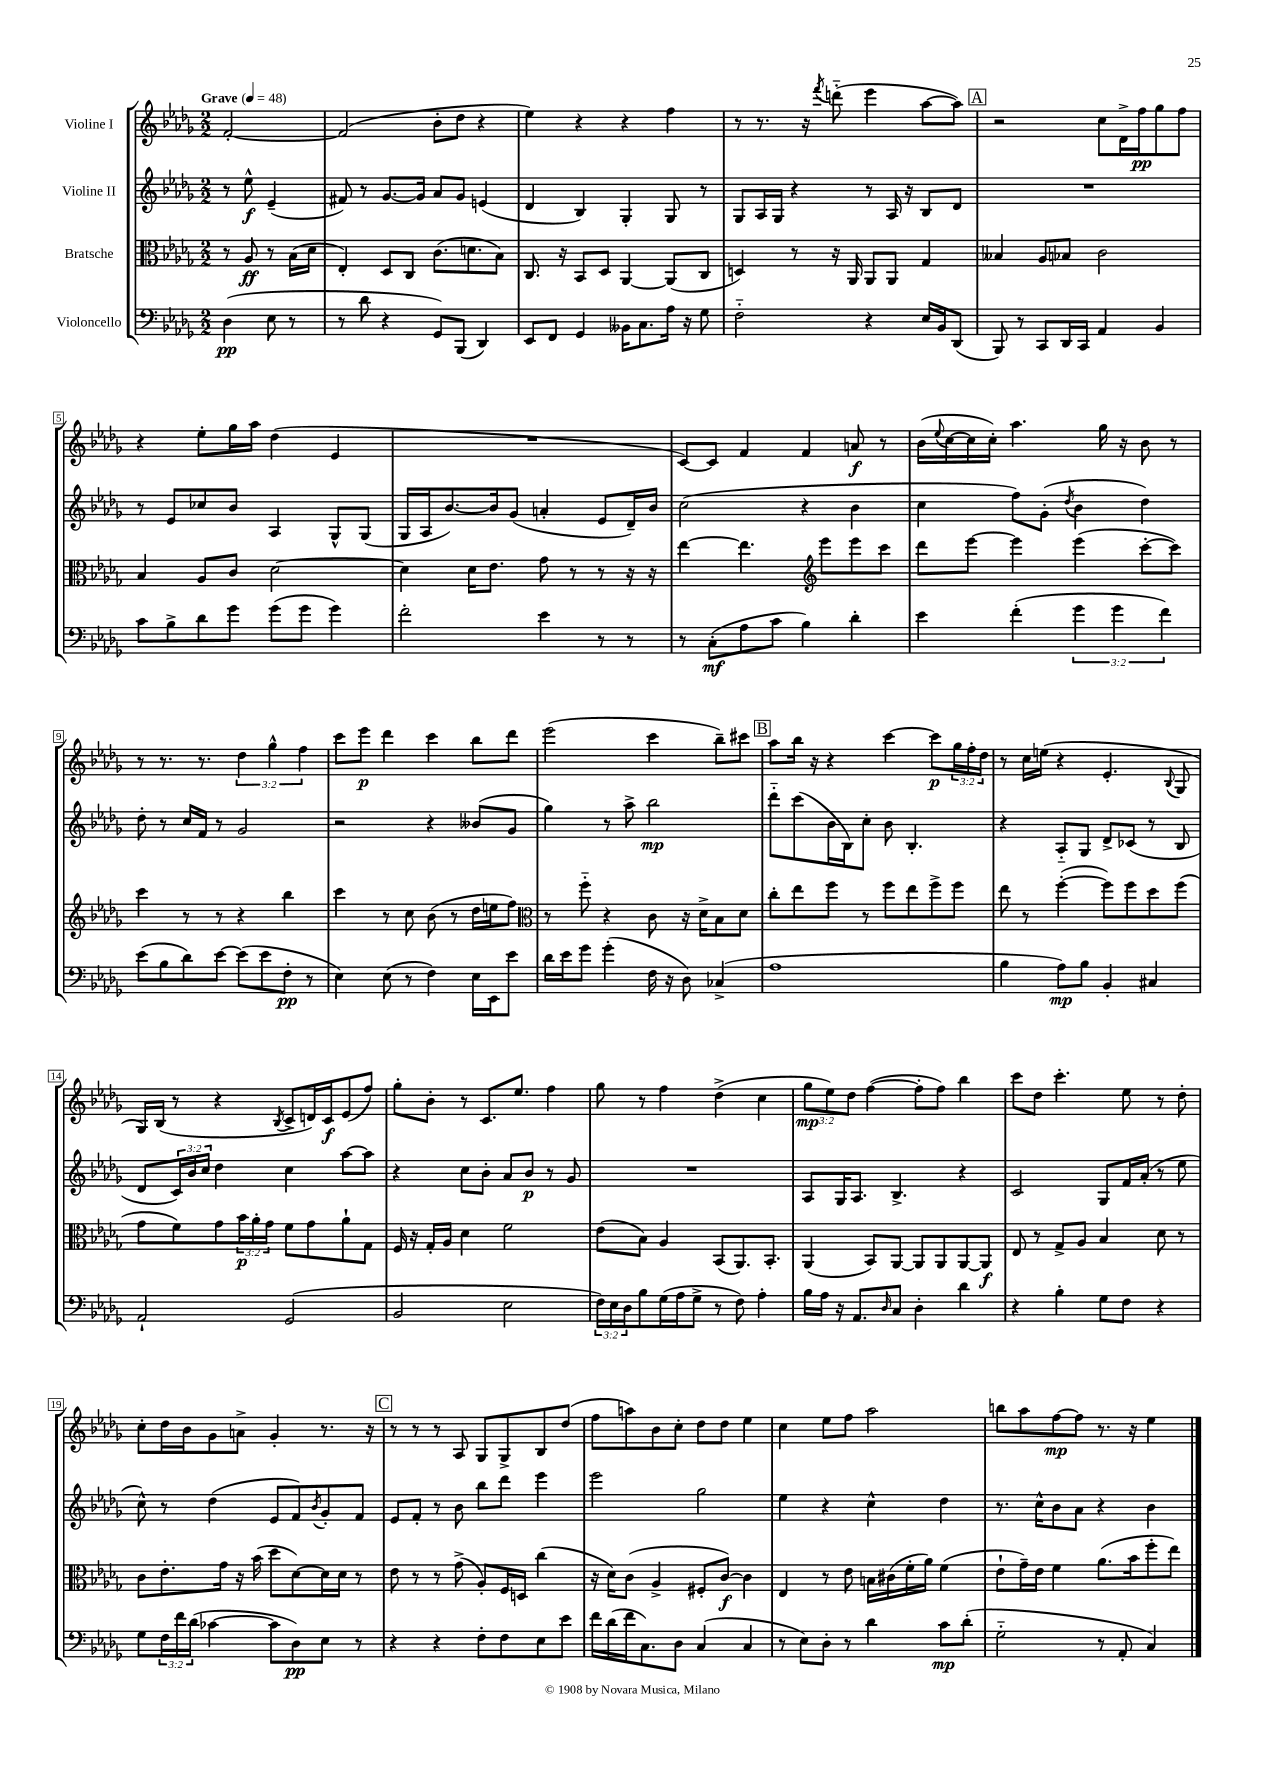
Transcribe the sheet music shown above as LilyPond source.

<<
\new StaffGroup <<
\new Staff = "s0" \with { instrumentName = "Violine I" } {
    \clef treble \key des \major \numericTimeSignature \time 2/2 \override Staff.TupletNumber.text = #tuplet-number::calc-fraction-text \partial 2 \tempo "Grave" 4 = 48
    f'2~-. |
    f'2( bes'8-. des''8 r4 |
    ees''4) r4 r4 f''4 |
    r8 r8. r16 \acciaccatura { f'''8 } d'''8-_( ees'''4 aes''8~ aes''8) |
    \mark \markup { \box "A" } r2 c''8 des'16-> f''16\pp ges''8 f''8 |
    r4 ees''8-. ges''16 aes''16 des''4( ees'4 |
    R1 |
    c'8~) c'8 f'4 f'4 a'8\f r8 |
    bes'16( \appoggiatura { ees''8 } c''16~ c''16 c''16-.) aes''4. ges''16 r16 bes'8 r8 |
    r8 r8. r8. \tuplet 3/2 { des''4 ges''4-^ f''4 } |
    c'''8 ees'''8\p des'''4 c'''4 bes''8 des'''8 |
    ees'''2( c'''4 bes''8--) cis'''8 |
    \mark \markup { \box "B" } aes''8 bes''16 r16 r4 c'''4~ c'''8\p \tuplet 3/2 { ges''16 f''16-. des''16 } |
    r8 c''16 e''16( r4 ees'4.-. \appoggiatura { bes8 } ges8 |
    ges16) bes16( r8 r4 \acciaccatura { bes8 } c'8-> d'16) c'16\f ees'8( f''8) |
    ges''8-. bes'8-. r8 c'8. ees''8. f''4 |
    ges''8 r8 f''4 des''4->( c''4 |
    \tuplet 3/2 { ges''8\mp ees''8) des''8 } f''4~( f''8-. f''8) bes''4 |
    c'''8 des''8 c'''4.-. ees''8 r8 des''8-. |
    c''8-. des''16 bes'16 ges'8 a'8-> ges'4-. r8. r16 |
    \mark \markup { \box "C" } r8 r8 r8 aes8 ges8 ges8-> bes8 des''8( |
    f''8 a''8) bes'8 c''8-. des''8 des''8 ees''4 |
    c''4 ees''8 f''8 aes''2 |
    b''8 aes''8 f''8~\mp f''8 r8. r16 ees''4 \bar "|." |
}
\new Staff = "s1" \with { instrumentName = "Violine II" } {
    \clef treble \key des \major \numericTimeSignature \time 2/2 \override Staff.TupletNumber.text = #tuplet-number::calc-fraction-text \partial 2
    r8 ees''8-^\f ees'4--( |
    fis'8) r8 ges'8.~ ges'16 aes'8 ges'8 e'4( |
    des'4 bes4) ges4-. ges8 r8 |
    ges8 aes16 ges16 r4 r8 aes16 r16 bes8 des'8 |
    \mark \markup { \box "A" } R1 |
    r8 ees'8 ces''8 bes'8 aes4 ges8-^ ges8( |
    ges16 aes16 bes'8.~) bes'16 ges'8( a'4-. ees'8 des'16--) bes'16 |
    c''2( r4 bes'4 |
    c''4 f''8) ges'8-.( \acciaccatura { des''8 } bes'4 des''4) |
    des''8-. r8 c''16 f'16 r8 ges'2 |
    r2 r4 beses'8( ges'8 |
    ges''4) r8 aes''8-> bes''2\mp |
    \mark \markup { \box "B" } des'''8-_ c'''8( bes'16 bes16) c''8-. bes'8 bes4.-. |
    r4 aes8-_ ges8 des'8-> ces'8( r8 bes8 |
    des'8 \tuplet 3/2 { c'16) bes'16 c''16 } des''4 c''4 aes''8~ aes''8 |
    r4 c''8 bes'8-. aes'8 bes'8\p r8 ges'8 |
    R1 |
    aes8 ges16 aes8. bes4.-> r4 |
    c'2 ges8 f'16 aes'16-.( r8 ees''8 |
    c''8-^) r8 des''4( ees'8 f'8) \acciaccatura { bes'8 } ges'8-. f'8 |
    \mark \markup { \box "C" } ees'8 f'8-. r8 bes'8 bes''8 des'''8 ees'''4 |
    ees'''2 ges''2 |
    ees''4 r4 c''4-^ des''4 |
    r8. c''16-^ bes'8 aes'8 r4 bes'4 \bar "|." |
}
\new Staff = "s2" \with { instrumentName = "Bratsche" } {
    \clef alto \key des \major \numericTimeSignature \time 2/2 \override Staff.TupletNumber.text = #tuplet-number::calc-fraction-text \partial 2
    r8 aes8\ff r8 bes16( des'16 |
    ees4-.) des8 c8 c'8.( d'8. bes8) |
    c8. r16 bes,8 des8 aes,4~ aes,8( c8 |
    d4) r8 r16 aes,16 aes,8 aes,8 ges4 |
    \mark \markup { \box "A" } beses4 aes8 bes8 c'2 |
    bes4 aes8 c'8 des'2~ |
    des'4 des'16 ees'8. ges'8 r8 r8 r16 r16 |
    ees''4~ ees''4. \clef treble ees'''8 ees'''8 c'''8 |
    des'''8 ees'''8~ ees'''4 ees'''4( c'''8~-. c'''8) |
    c'''4 r8 r8 r4 bes''4 |
    c'''4 r8 c''8 bes'8( r8 des''16 e''16 f''8) |
    \clef alto r8 f''8-_ r4 c'8 r16 des'16-> bes8 des'8 |
    \mark \markup { \box "B" } c''8-. ees''8 f''8 r8 f''8 ees''8 f''8-> f''8 |
    ees''8 r8 f''4~-.( f''8) f''8 des''8 f''8( |
    ges'8 f'8) ges'8 \tuplet 3/2 { bes'16\p aes'16-. ges'16 } f'8 ges'8 aes'8-! ges8 |
    f16 r16 ges16-. aes16 des'4 f'2 |
    ees'8( bes8) aes4 bes,8( aes,8.) bes,8.-. |
    aes,4( bes,8) aes,8~ aes,8 aes,8 aes,8~ aes,8\f |
    ees8 r8 ges8-> aes8 bes4 des'8 r8 |
    c'8 ees'8.-. ges'16 r16 bes'16( des''8 des'8~) des'16 des'16 r8 |
    \mark \markup { \box "C" } ees'8 r8 r8 ges'8->( aes8-.) f16 d16 c''4( |
    r16 des'16) c'8( aes4-> fis8-. c'8~\f) c'4 |
    ees4 r8 ees'8 b16 cis'16( f'16-. aes'16) f'4( |
    ees'8-! ges'16--) ees'16 f'4 aes'8.( bes'16 f''8-. ees''8) \bar "|." |
}
\new Staff = "s3" \with { instrumentName = "Violoncello" } {
    \clef bass \key des \major \numericTimeSignature \time 2/2 \override Staff.TupletNumber.text = #tuplet-number::calc-fraction-text \partial 2
    des4\pp( ees8 r8 |
    r8 des'8 r4 ges,8) bes,,8( des,4) |
    ees,8 f,8 ges,4 beses,16 c8. aes16 r16 ges8 |
    f2-_ r4 ees16 bes,16 des,8( |
    \mark \markup { \box "A" } bes,,8) r8 c,8 des,16 c,16 aes,4 bes,4 |
    c'8 bes8-> des'8 ges'8 ges'8( ges'8 ges'4) |
    f'2-. ees'4 r8 r8 |
    r8 c8-.\mf( aes8 c'8 bes4) des'4-. |
    ees'4 f'4-.( \tuplet 3/2 { ges'4 ges'4 f'4) } |
    ees'8( bes8 des'8) ees'8~ ees'8( ees'8 f8-.\pp r8 |
    ees4) ees8( r8 f4) ees16 ees,16 ees'8 |
    des'16 ees'16 ges'8 ges'4-.( f16 r16 des8) ces4->( |
    \mark \markup { \box "B" } aes1 |
    bes4 aes8\mp) bes8 bes,4-. cis4 |
    aes,2-! ges,2( |
    bes,2 ees2 |
    \tuplet 3/2 { f16) ees16 des16 } bes8 ges16( aes16 ges8-> r8 f8) aes4-. |
    bes16 aes16 r16 aes,8. \grace { des16 } c8 des4-. des'4 |
    r4 bes4-. ges8 f8 r4 |
    ges8 \tuplet 3/2 { f16 f'16 des'16( } ces'4~ ces'8 des8\pp) ees8 r8 |
    \mark \markup { \box "C" } r4 r4 f8-. f8 ees8 ees'8 |
    f'16 des'16( f'16 c8.) des8 c4( c4 |
    r8 ees8) des8-. r8 des'4 c'8\mp des'8-.( |
    ges2-_ r8 aes,8-. c4) \bar "|." |
}
>>
>>
\layout { \context { \Score \override BarNumber.stencil = #(make-stencil-boxer 0.1 0.3 ly:text-interface::print) } }
